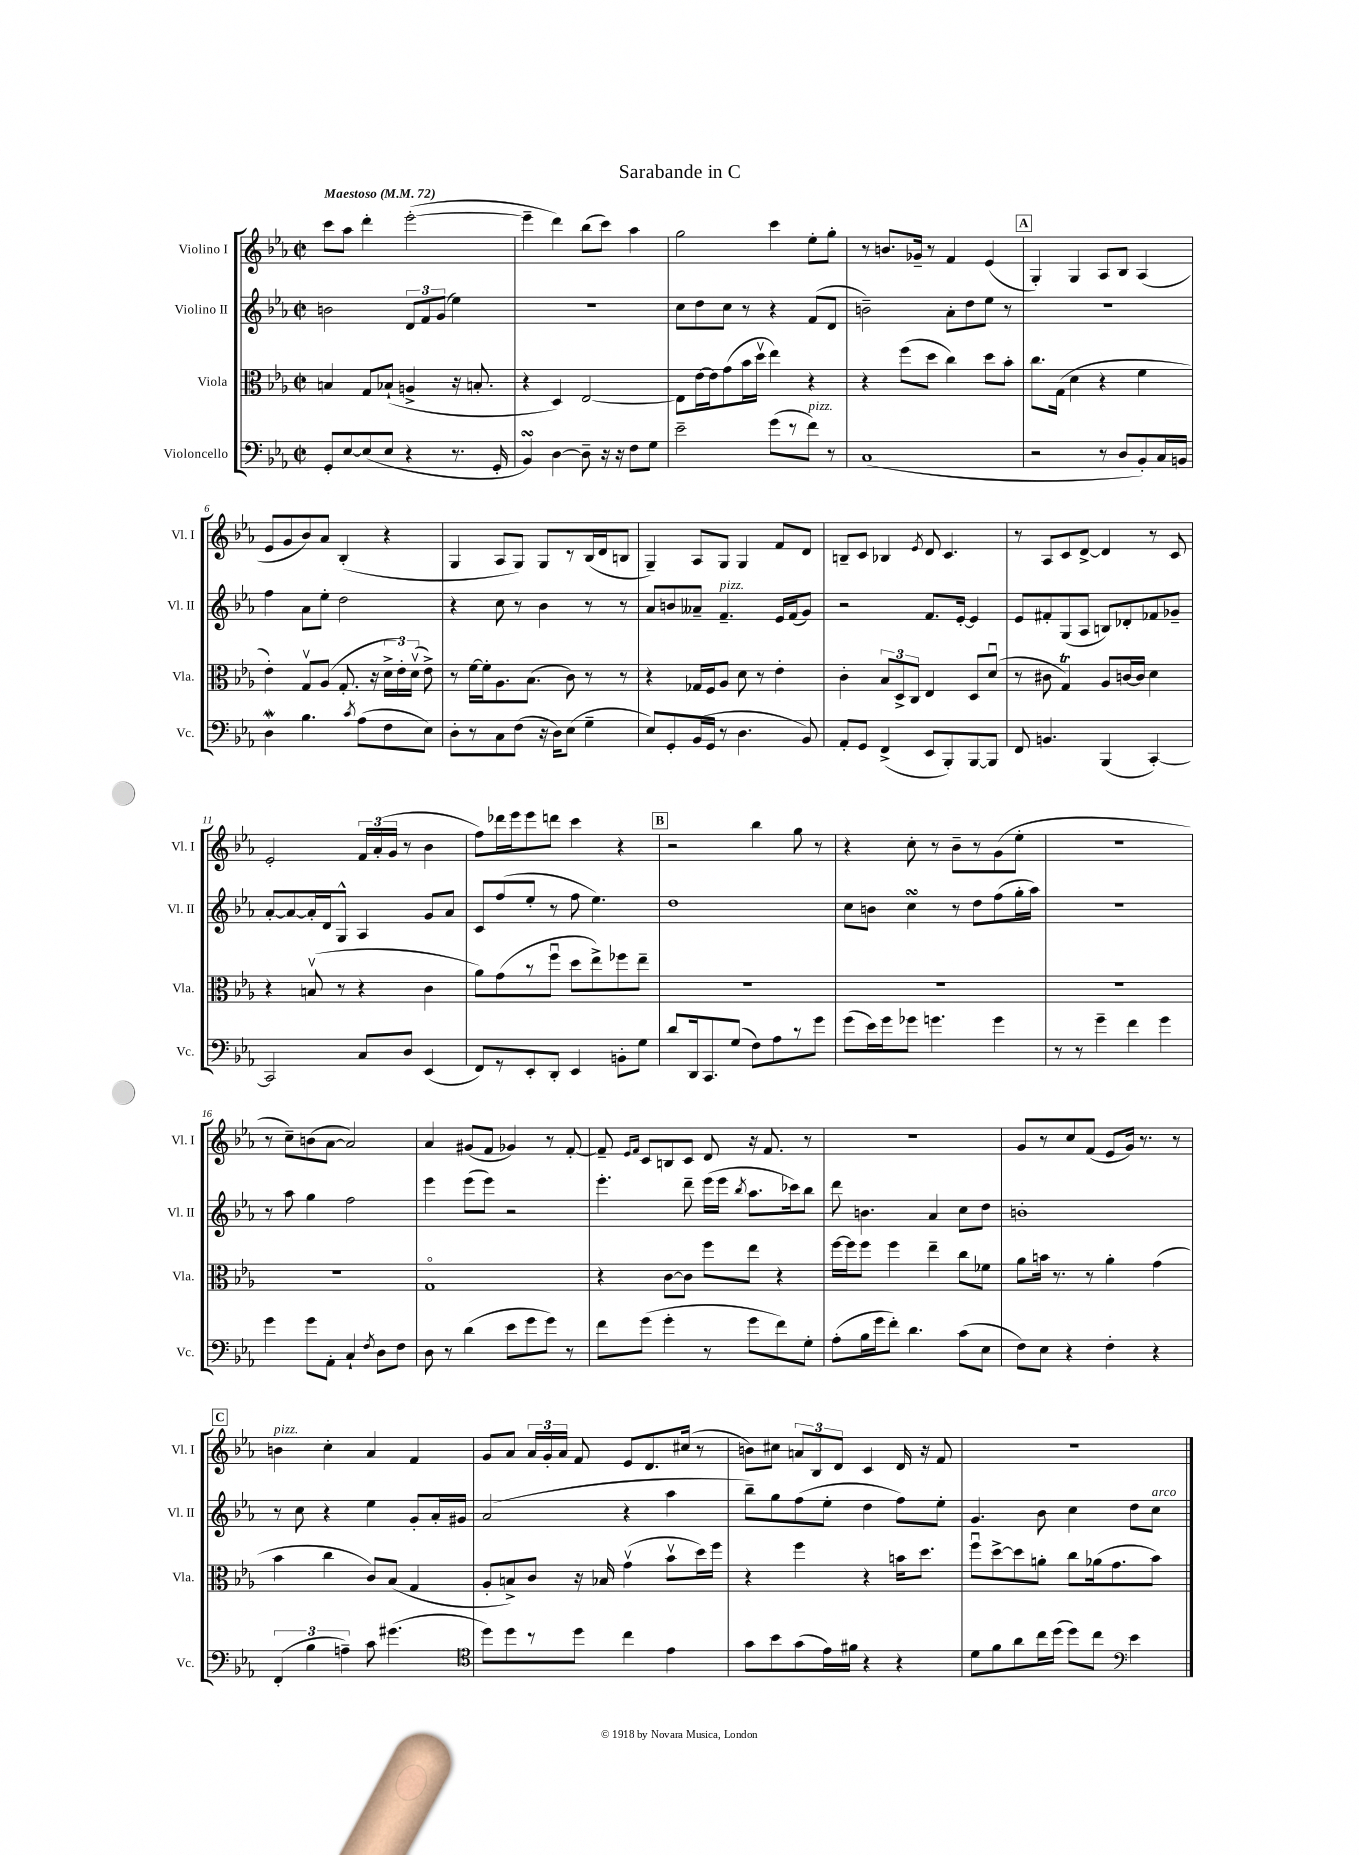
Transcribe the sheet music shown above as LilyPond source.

\header { title = "Sarabande in C" }
<<
\new StaffGroup <<
\new Staff = "s0" \with { instrumentName = "Violino I" shortInstrumentName = "Vl. I" } {
    \clef treble \key ees \major \defaultTimeSignature \time 2/2 \tempo "Maestoso" 4 = 72
    \autoBeamOff c'''8[ aes''8] d'''4-. ees'''2~-.( |
    ees'''4-- d'''4) bes''8[( c'''8]) aes''4 |
    g''2 c'''4 ees''8[-. g''8]-. |
    r8 b'8.[ ges'16]-- r8 f'4 ees'4( |
    \mark \markup { \box "A" } g4-.) g4 aes8[ bes8] aes4( |
    ees'8[ g'8 bes'8) aes'8] bes4-.( r4 |
    g4 aes8[ g8]) g8[ r8 bes16( d'16 b8] |
    g4--) aes8[ g8] g4 f'8[ d'8] |
    b8[-- c'8] bes4 \acciaccatura { ees'8 } d'8 c'4. |
    r8 aes8[ c'8 d'8]~-> d'4 r8 c'8 |
    ees'2-. \tuplet 3/2 { f'16[ aes'16-.( g'16] } r8 bes'4 |
    f''8[) des'''16 ees'''16 ees'''8 d'''8] c'''4 r4 |
    \mark \markup { \box "B" } r2 bes''4 g''8 r8 |
    r4 c''8-. r8 bes'8[-- r8 g'8( ees''8]-. |
    r1 |
    r8 c''8[--) b'8( aes'8]~ aes'2) |
    aes'4 gis'8[( f'8] ges'4) r8 f'8~-. |
    f'8-- \grace { ees'16[ f'16] } c'8[ b8 c'8] d'8 r16 f'8. r8 |
    R1 |
    g'8[ r8 c''8 f'8]( ees'8[ g'16]) r8. r8 |
    \mark \markup { \box "C" } b'4^\markup { \italic "pizz." } c''4-. aes'4 f'4 |
    g'8[ aes'8] \tuplet 3/2 { aes'16[ g'16-. aes'16] } f'8 ees'8[ d'8. cis''16]( r8 |
    b'8[) cis''8] \tuplet 3/2 { a'8[ bes8 d'8] } c'4 d'16 r16 f'8 |
    R1 \bar "|." |
}
\new Staff = "s1" \with { instrumentName = "Violino II" shortInstrumentName = "Vl. II" } {
    \clef treble \key ees \major \defaultTimeSignature \time 2/2
    \autoBeamOff b'2 \tuplet 3/2 { d'8[ f'8 g'8]( } ees''4) |
    R1 |
    c''8[ d''8 c''8] r8 r4 f'8[( d'8] |
    b'2--) aes'8[-. d''8 ees''8] r8 |
    \mark \markup { \box "A" } R1 |
    f''4 aes'8[ ees''8]-. d''2 |
    r4 c''8 r8 bes'4 r8 r8 |
    aes'8[ b'8 aeses'8]-- f'4.--^\markup { \italic "pizz." } ees'16[ f'16( g'8]) |
    r2 f'8.[ ees'16]~-. ees'4 |
    ees'8[ fis'8-. g8( aes8] b8[) des'8-. fes'8 ges'8]-- |
    aes'8[~-. aes'8~ aes'16-. d'16 g8]-^ aes4 g'8[ aes'8] |
    c'8[ f''8( ees''8]-. r8 f''8 ees''4.) |
    \mark \markup { \box "B" } d''1 |
    c''8[ b'8] c''4\turn r8 d''8[ f''8( g''16-. aes''16]) |
    R1 |
    r8 aes''8 g''4 f''2 |
    ees'''4 ees'''8[( ees'''8]) r2 |
    ees'''4.-. d'''8-- ees'''16[( ees'''16] \acciaccatura { bes''8 } aes''8.[ ces'''16) bes''8] |
    d'''8 b'4. aes'4 c''8[ d''8] |
    b'1-. |
    \mark \markup { \box "C" } r8 c''8 r4 ees''4 g'8[-. aes'16-. gis'16] |
    aes'2( r4 aes''4 |
    bes''8[--) g''8 f''8( ees''8]-. d''4 f''8[) ees''8]-. |
    g'4. bes'8 c''4 d''8[ c''8]^\markup { \italic "arco" } \bar "|." |
}
\new Staff = "s2" \with { instrumentName = "Viola" shortInstrumentName = "Vla." } {
    \clef alto \key ees \major \defaultTimeSignature \time 2/2
    \autoBeamOff b4 g8[ bes8]-!( a4-> r16 b8.-. |
    r4 d4) ees2~ |
    ees8[ ees'16~ ees'16 g'8( bes'16 d''16]\upbow ees''4) r4 |
    r4 f''8[( d''8] c''4) d''8[ bes'8]-. |
    \mark \markup { \box "A" } c''8.[ g16]( d'4 r4 f'4 |
    ees'4-.) g8[\upbow aes8]( g8.-. r16 \tuplet 3/2 { d'16[-> ees'16-.) d'16]\upbow( } ees'8->) |
    r8 f'16[~ f'16-. aes8. bes8.]( c'8) r8 r8 |
    r4 ges16[ f16 aes8] d'8 r8 ees'4-. |
    c'4-. \tuplet 3/2 { bes8[ d8-> c8] } ees4 d8[ d'8]\downbow( |
    r8 cis'8 g4\trill) aes8[ c'16~ c'16] d'4 |
    r4 b8\upbow( r8 r4 c'4 |
    aes'8[) g'8( r8 f''8]\downbow d''8[ ees''8->) fes''8 ees''8]-- |
    \mark \markup { \box "B" } R1 |
    R1 |
    R1 |
    R1 |
    g1\flageolet |
    r4 c'8[~ c'8] f''8[ ees''8] r4 |
    f''16[~ f''16 f''8] f''4 ees''4-- c''8[ fes'8] |
    aes'8[ b'16] r8. r8 aes'4-. g'4( |
    \mark \markup { \box "C" } bes'4 c''4 c'8[) bes8]( g4 |
    aes8[-. b8->) c'8] r16 bes16 g'4\upbow( bes'8[\upbow d''16) f''16] |
    r4 f''4 r4 b'16[ d''8.] |
    f''8[\downbow d''8~-> d''8 a'8]-. c''8[ aes'16( g'8. bes'8]) \bar "|." |
}
\new Staff = "s3" \with { instrumentName = "Violoncello" shortInstrumentName = "Vc." } {
    \clef bass \key ees \major \defaultTimeSignature \time 2/2
    \autoBeamOff g,8[-. ees8~ ees8( ees8] r4 r8. g,16-. |
    bes,4\turn) d4~ d8-- r16 r16 f8[ g8] |
    ees'2-- g'8[( r8 f'8]^\markup { \italic "pizz." }) r8 |
    c1( |
    \mark \markup { \box "A" } r2 r8 d8[ bes,8-.) c16 b,16] |
    d4\mordent bes4. \acciaccatura { c'8 } aes8[( f8 ees8]) |
    d8[-. r8 c8 f8]( r16 d16[) ees8]( g4-- |
    ees8[) g,8-. bes,16( g,16] r8 d4. bes,8) |
    aes,8[-. g,8] f,4->( ees,8[ bes,,8-.) bes,,8~ bes,,8] |
    f,8 b,4. bes,,4( c,4~-.) |
    c,2 c8[ d8] ees,4( |
    f,8[) r8 ees,8-. d,8]-. ees,4 b,8[-. g8] |
    \mark \markup { \box "B" } d'8[ d,16 c,8. g8]( f8[) aes8 r8 g'8] |
    g'8[( ees'16) g'16 ges'8] g'4. g'4 |
    r8 r8 g'4-- f'4 g'4 |
    g'4 g'8[ aes,8]-. c4-! \acciaccatura { f8 } d8[ f8] |
    d8 r8 d'4( ees'8[ g'8 g'8]) r8 |
    f'8[ g'8]( g'4-. r8 g'8[ f'8) g8]-. |
    aes8[-.( bes16 g'16 f'8]-.) d'4. c'8[( ees8] |
    f8[) ees8] r4 f4-. r4 |
    \mark \markup { \box "C" } \tuplet 3/2 { f,4-.( bes4 a4--) } c'8 gis'4.( |
    \clef tenor d''8[) d''8 r8 d''8] c''4 ees'4 |
    g'8[ bes'8 g'8( ees'16) fis'16] r4 r4 |
    d'8[ f'8 aes'8 c''16 d''16]( d''8[) c''8] \clef bass ees'4 \bar "|." |
}
>>
>>
